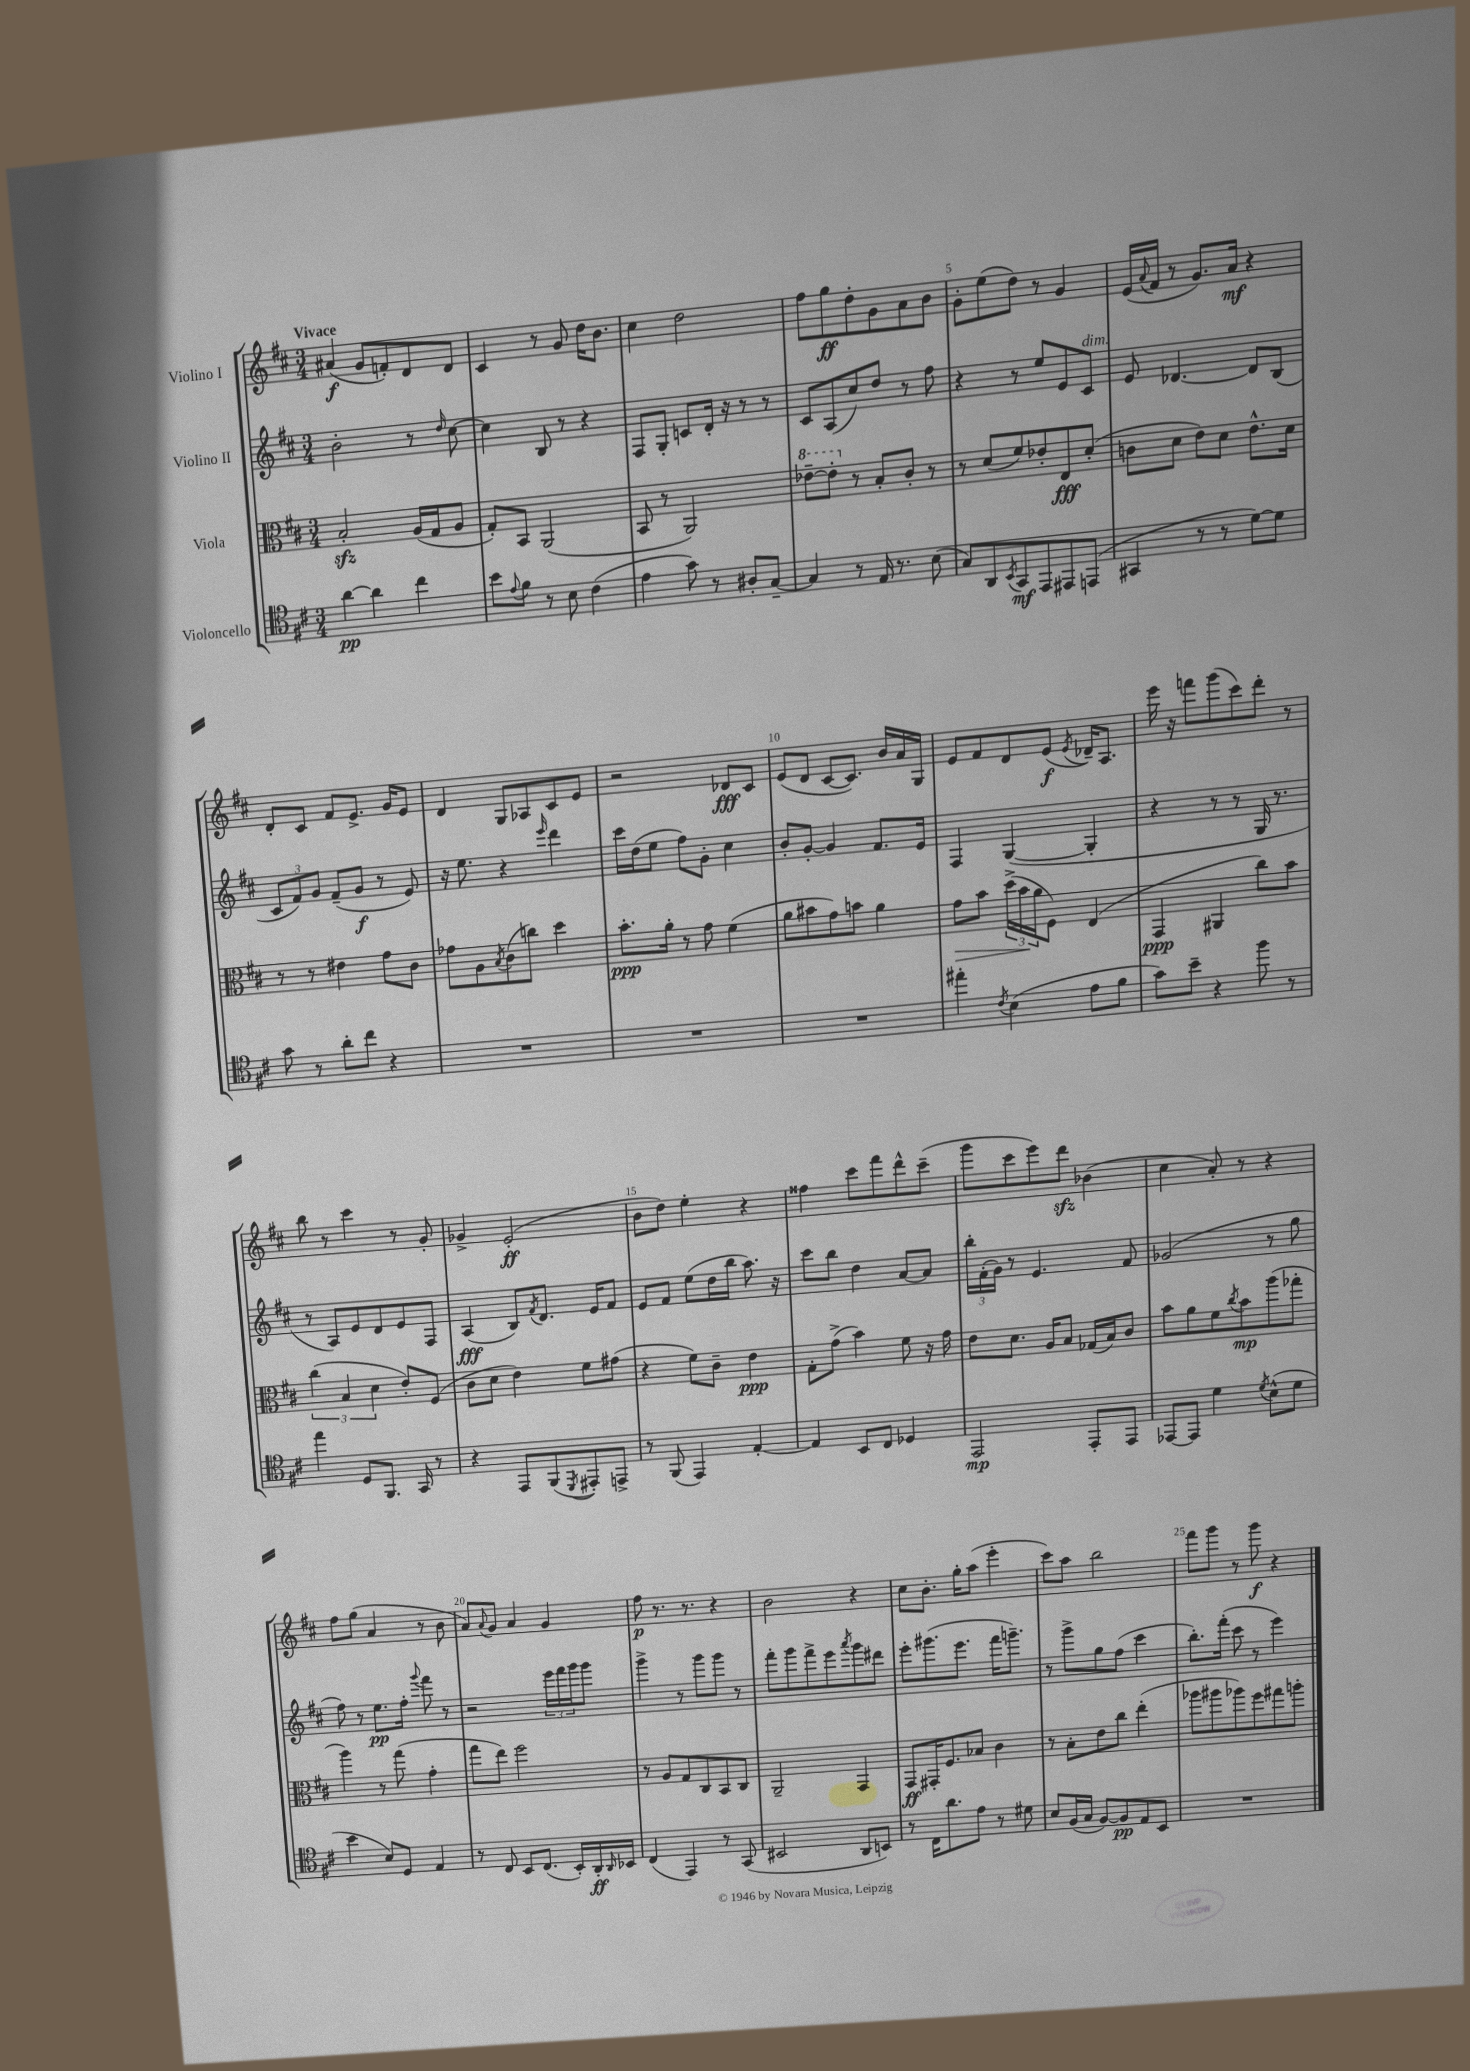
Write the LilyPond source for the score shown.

<<
\new StaffGroup <<
\new Staff = "s0" \with { instrumentName = "Violino I" } {
    \clef treble \key d \major \numericTimeSignature \time 3/4 \tempo "Vivace"
    ais'4\f( g'8 f'8-.) d'8 d'8 |
    cis'4 r8 g'8 d''16 b'8. |
    cis''4 d''2 |
    fis''8 g''8\ff d''8-. g'8 a'8 b'8 |
    g'8-. e''8( d''8) r8 g'4 |
    e'16( \appoggiatura { a'8 } fis'16 r8 g'8.) a'16\mf r4 |
    d'8-. cis'8 fis'8 e'8.-> g'16 e'8 |
    d'4 g8 aes8 cis'8 e'8 |
    r2 des'8\fff cis'8 |
    e'8( d'8 cis'8~ cis'8.) b'16 a'16 g16 |
    e'8 fis'8 d'8 e'8\f( \acciaccatura { e'8 } des'16--) a8. |
    e'''16 r16 f'''8 g'''8( cis'''8) d'''8-. r8 |
    b''8 r8 cis'''4 r8 g'8-. |
    ges'4-> e'2-.\ff( |
    b'8 d''8) e''4-. r4 |
    fisis''4 cis'''8 fis'''8 d'''8-^ cis'''8--( |
    g'''8 cis'''8 e'''8) d'''8\sfz bes'4( |
    cis''4 a'8-.) r8 r4 |
    fis''8 g''8( a'4 r8 b'8 |
    a'8) \appoggiatura { a'8 } g'8 a'4 g'4 |
    fis''8\p r8. r8. r4 |
    b'2 r4 |
    cis''8 b'8.-. g''16-. a''8( e'''4-. |
    cis'''8) a''8 b''2 |
    fis'''8 g'''8 r8 g'''8\f r4 \bar "|." |
}
\new Staff = "s1" \with { instrumentName = "Violino II" } {
    \clef treble \key d \major \numericTimeSignature \time 3/4
    b'2-. r8 \grace { d''16 } cis''8~ |
    cis''4 b8 r8 r4 |
    fis8 g8-. c'8 d'16-. r16 r8 r8 |
    cis'8 a8( cis''8) d''8 r8 fis''8 |
    r4 r8 e''8 e'8 cis'8^\markup { \italic "dim." } |
    e'8 des'4.~ des'8 b8( |
    \tuplet 3/2 { cis'8 fis'8) g'8 } fis'8--( g'8\f r8 e'8) |
    r16 e''8. r4 \grace { e'''16 } d'''4 |
    cis'''16 d''16( e''8 fis''8) g'8-. cis''4 |
    b'8-. g'8~-. g'4 fis'8. e'16 |
    fis4 g4~( g4-. |
    r4 r8 r8 g16 r8. |
    r8 a8) e'8 d'8 e'8 fis8 |
    a4\fff( b8) \acciaccatura { fis'8 } d'8. e'16 fis'8 |
    e'8 fis'8 e''8( d''16 b''16 a''8.) r16 |
    cis'''8 b''8 d''4 a'8~ a'8 |
    \tuplet 3/2 { b''16-. fis'16-.( g'16) } r8 e'4. fis'8 |
    ges'2( r8 g''8 |
    fis''8) r8 e''8.\pp fis''16-. \appoggiatura { g'''8 } fis'''8 r8 |
    r2 \tuplet 3/2 { e'''16 fis'''16 g'''16 } g'''8 |
    g'''4-> r8 g'''8 g'''8 r8 |
    fis'''8-. g'''8 fis'''8-> e'''8 \acciaccatura { a'''8 } g'''8 dis'''8 |
    e'''8-. gis'''8.( e'''8. fis'''16 g'''8.--) |
    r8 g'''8-> g''8 fis''8( cis'''4 |
    b''8.-.) fis'''16-.( cis'''8 r8 e'''4) \bar "|." |
}
\new Staff = "s2" \with { instrumentName = "Viola" } {
    \clef alto \key d \major \numericTimeSignature \time 3/4
    b2-.\sfz a16( g16 a8 |
    g8-.) b,8 a,2( |
    b,8 r8 a,2) |
    \ottava #1 ees''8~-- ees''8-. \ottava #0 r8 b8-. cis'8-. r8 |
    r8 d'8( fis'8) ees'8-. e8\fff d'8-.( |
    c'8 d'8 e'8) d'8 e'8.-^ d'16 |
    r8 r8 eis'4 g'8 cis'8 |
    ges'8 a8 \acciaccatura { b8 } cis'8( c''8) d''4 |
    b'8.-.\ppp a'16-. r8 g'8 fis'4( |
    a'8 bis'8 g'8) b'8 a'4 |
    g'8\> b'8 \tuplet 3/2 { d''16->( b'16\! a'16 } fis8) e4( |
    g,4\ppp ais,4 cis''8) b'8 |
    \tuplet 3/2 { cis''4( b4 d'4 } e'8-.) fis8( |
    cis'8 d'8 e'4) fis'8 gis'8( |
    r4 fis'8) cis'8-- e'4\ppp |
    g8-. g'8->( b'4) fis'8 r16 g'16 |
    e'8 d'8. a16 b8 ges16( b16) cis'8 |
    b'8 a'8 fis'8 \acciaccatura { cis''8 } b'8\mp a''8( ges''8-. |
    a''4) r8 g''8( g'4-. |
    g''8 e''8) fis''2 |
    r8 a8 g8 cis8 b,8 cis8 |
    a,2-- g,4 |
    g,8\ff gis,16-. fis8. bes8 cis'4 |
    r8 b8-. e'8 cis''8 e''4-.( |
    aes''8 ais''8 aes''8) fis''8 gis''8 a''8-. \bar "|." |
}
\new Staff = "s3" \with { instrumentName = "Violoncello" } {
    \clef tenor \key d \major \numericTimeSignature \time 3/4
    a'4~\pp a'4 cis''4 |
    b'8 \appoggiatura { e'8 } fis'8 r8 b8 cis'4( |
    e'4 g'8) r8 ais8-. g8~-- |
    g4 r8 e16 r8. b8( |
    g8) a,8 \acciaccatura { b,8 } g,8\mf e,8 eis,8 e,8( |
    gis,4 r8 r8 d'8~) d'8 |
    g'8 r8 a'8-. cis''8 r4 |
    R2. |
    R2. |
    R2. |
    eis''4-. \acciaccatura { cis'8 } b4( e'8 fis'8 |
    g'8) b'8-- r4 fis''8 r8 |
    e''4 d8 fis,8. g,16 r8 |
    r4 e,8 fis,8( \acciaccatura { d,8 } eis,8-.) e,8-> |
    r8 fis,8( e,4) e4~-. |
    e4 b,8 cis8 des4 |
    e,2\mp e,8-. e,8 |
    ees,8~ ees,8 d'4 \acciaccatura { d'8 } b8-^( d'8 |
    b'4 b8) d8 e4 |
    r8 cis8 b,8 cis8.( b,16-.) a,16-.\ff \grace { a,16 } bes,16 |
    cis4( e,4) r8 g,8( |
    bis,2 a,8 b,8) |
    r8 cis16 a'8. e'8 r8 dis'8 |
    b8 fis16( g16 fis8~) fis8\pp e8 b,8 |
    R2. \bar "|." |
}
>>
>>
\layout { \context { \Score \override BarNumber.break-visibility = ##(#f #t #t) barNumberVisibility = #(every-nth-bar-number-visible 5) } }
